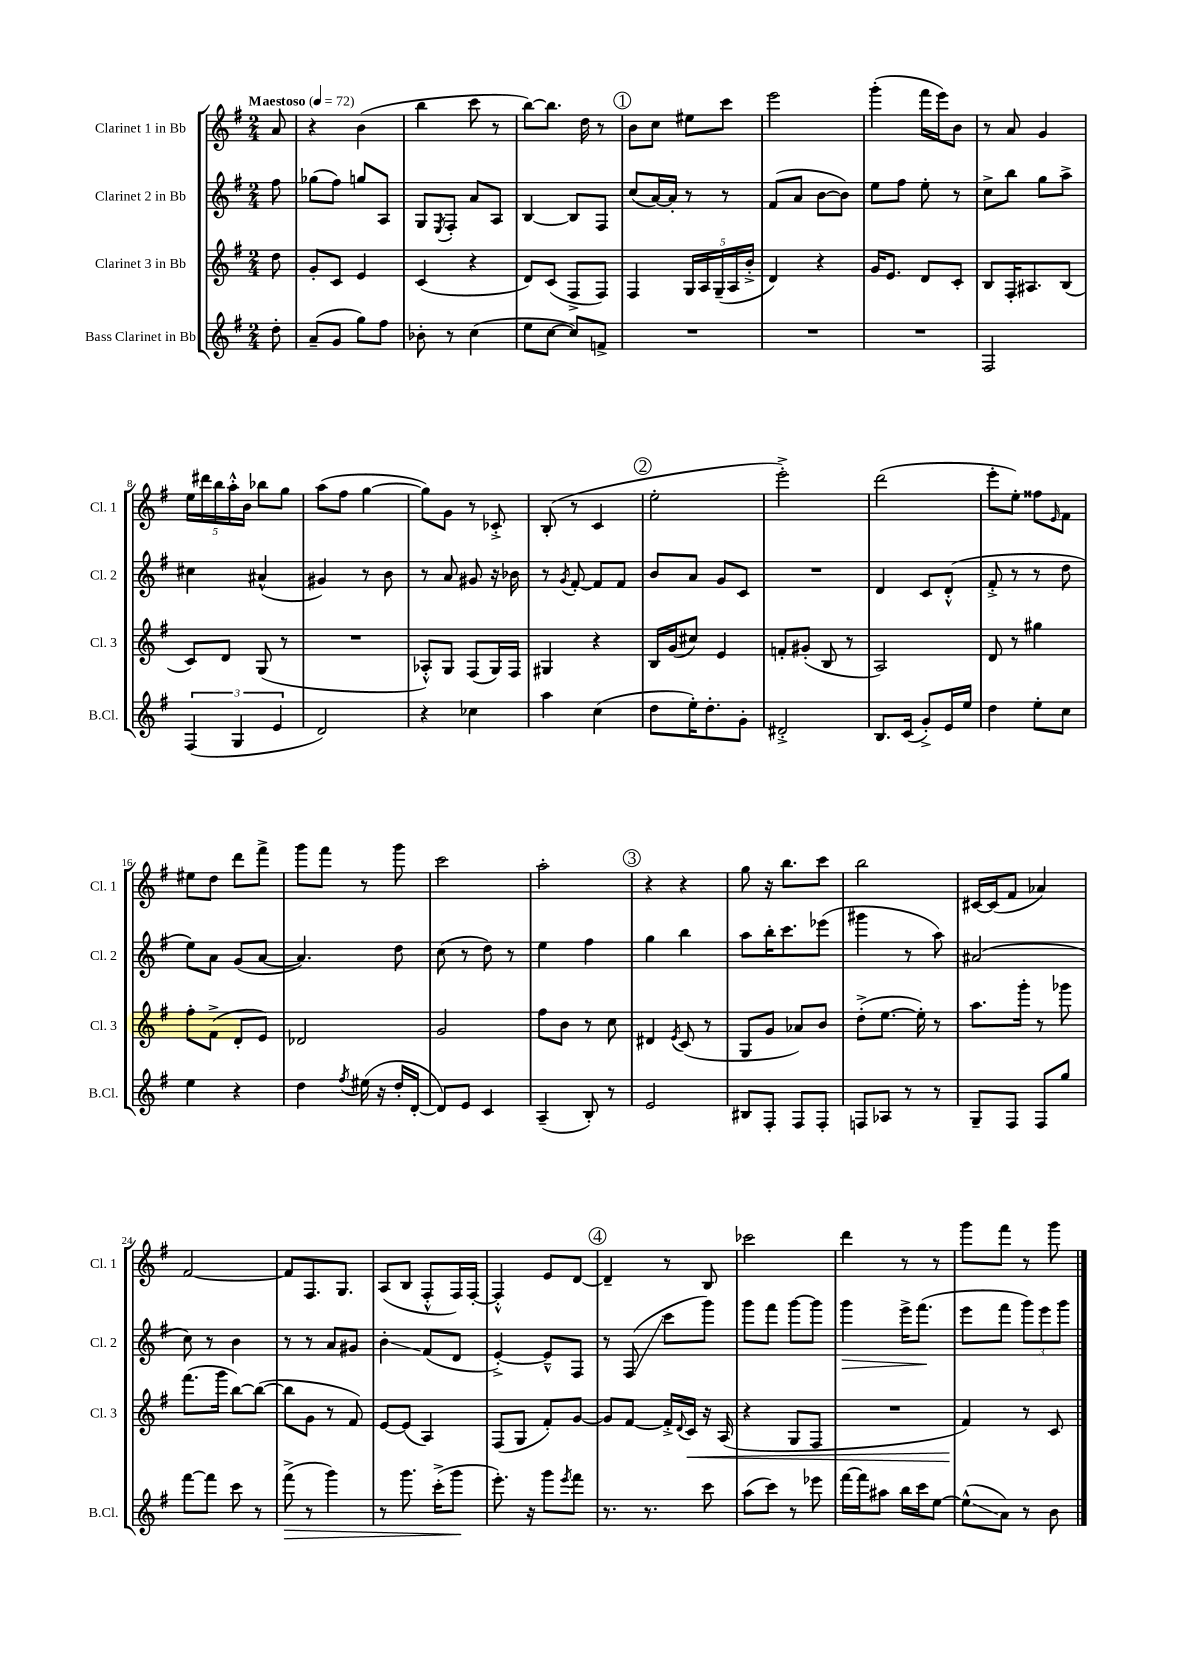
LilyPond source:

<<
\new StaffGroup <<
\new Staff = "s0" \with { instrumentName = "Clarinet 1 in Bb" shortInstrumentName = "Cl. 1" } {
    \clef treble \key g \major \numericTimeSignature \time 2/4 \partial 8 \tempo "Maestoso" 4 = 72
    a'8 |
    r4 b'4( |
    b''4 c'''8 r8 |
    b''8~) b''8. d''16 r8 |
    \mark \markup { \circle "1" } b'8 c''8 eis''8 c'''8 |
    e'''2 |
    g'''4-.( fis'''16 e'''16) b'8 |
    r8 a'8 g'4 |
    \tuplet 5/4 { e''16 dis'''16 b''16 a''16-.-^ b'16 } bes''8 g''8 |
    a''8( fis''8 g''4~ |
    g''8) g'8 r8 ces'8-.-> |
    b8-.( r8 c'4 |
    \mark \markup { \circle "2" } e''2-. |
    e'''2-.->) |
    d'''2( |
    e'''8-. e''8-.) fisis''8 \grace { e'16 } fis'8 |
    eis''8 d''8 d'''8 fis'''8-> |
    g'''8 fis'''8 r8 g'''8 |
    c'''2 |
    a''2-. |
    \mark \markup { \circle "3" } r4 r4 |
    g''8 r16 b''8. c'''8 |
    b''2 |
    cis'16~ cis'16( fis'8 aes'4) |
    fis'2~ |
    fis'8 fis8. g8. |
    a8( b8 fis8-.-^ fis16) fis16~-. |
    fis4-.-^ e'8 d'8~ |
    \mark \markup { \circle "4" } d'4-- r8 b8 |
    ces'''2 |
    d'''4 r8 r8 |
    g'''8 fis'''8 r8 g'''8 \bar "|." |
}
\new Staff = "s1" \with { instrumentName = "Clarinet 2 in Bb" shortInstrumentName = "Cl. 2" } {
    \clef treble \key g \major \numericTimeSignature \time 2/4 \partial 8
    fis''8 |
    ges''8( fis''8) g''8 a8 |
    g8 \acciaccatura { e8 } fis8-. a'8 a8 |
    b4~ b8 fis8 |
    \mark \markup { \circle "1" } c''8( a'16~) a'16-. r8 r8 |
    fis'8( a'8 b'8~ b'8) |
    e''8 fis''8 e''8-. r8 |
    c''8-> b''8 g''8 a''8-> |
    cis''4 ais'4-^( |
    gis'4) r8 b'8 |
    r8 a'8 gis'8 r16 bes'16 |
    r8 \acciaccatura { g'8 } fis'8~-. fis'8 fis'8 |
    \mark \markup { \circle "2" } b'8 a'8 g'8 c'8 |
    R2 |
    d'4 c'8 d'8-.-^( |
    fis'8-.-> r8 r8 d''8 |
    e''8) a'8 g'8( a'8~ |
    a'4.) d''8 |
    c''8( r8 d''8) r8 |
    e''4 fis''4 |
    \mark \markup { \circle "3" } g''4 b''4 |
    a''8 b''16-. c'''8. ees'''8( |
    gis'''4 r8 a''8) |
    ais'2( |
    c''8) r8 b'4 |
    r8 r8 a'8 gis'8 |
    b'4-.\glissando fis'8( d'8 |
    e'4~-.->) e'8---^ fis8 |
    \mark \markup { \circle "4" } r8 fis8\glissando( c'''8 g'''8) |
    g'''8 fis'''8 g'''8~ g'''8 |
    g'''4\> e'''16-> fis'''8.\!( |
    e'''8 fis'''8 \tuplet 3/2 { g'''8) e'''8 g'''8 } \bar "|." |
}
\new Staff = "s2" \with { instrumentName = "Clarinet 3 in Bb" shortInstrumentName = "Cl. 3" } {
    \clef treble \key g \major \numericTimeSignature \time 2/4 \partial 8
    d''8 |
    g'8-. c'8 e'4 |
    c'4( r4 |
    d'8) c'8( fis8-> fis8) |
    \mark \markup { \circle "1" } fis4 \tuplet 5/4 { g16 a16 g16--( a16 b'16-.-> } |
    d'4) r4 |
    g'16 e'8. d'8 c'8-. |
    b8 fis16-. ais8. b8( |
    c'8) d'8 g8( r8 |
    R2 |
    aes8-.-^) g8 fis8( g16) fis16 |
    gis4 r4 |
    \mark \markup { \circle "2" } b16 g'16( cis''8) e'4 |
    f'8-. gis'8-.( b8 r8 |
    a2) |
    d'8 r8 gis''4 |
    fis''8-. fis'8->( d'8-. e'8) |
    des'2 |
    g'2 |
    fis''8 b'8 r8 c''8 |
    \mark \markup { \circle "3" } dis'4 \acciaccatura { e'8 } c'8( r8 |
    g8 g'8 aes'8) b'8 |
    d''8-.->( e''8.~ e''16-.) r8 |
    a''8. g'''16-. r8 ges'''8 |
    fis'''8.( g'''16 b''8~) b''8~( |
    b''8 g'8 r8 fis'8) |
    e'8~ e'8( a4) |
    fis8( g8 fis'8-.) g'8~ |
    \mark \markup { \circle "4" } g'8 fis'8~ fis'16-.-> \appoggiatura { d'8 } c'16\< r16 a16( |
    r4 g8 fis8 |
    R2 |
    fis'4\!) r8 c'8 \bar "|." |
}
\new Staff = "s3" \with { instrumentName = "Bass Clarinet in Bb" shortInstrumentName = "B.Cl." } {
    \clef treble \key g \major \numericTimeSignature \time 2/4 \partial 8
    d''8-. |
    a'8--( g'8 g''8) fis''8 |
    bes'8-. r8 c''4( |
    e''8 c''8~ c''8) f'8-> |
    \mark \markup { \circle "1" } R2 |
    R2 |
    R2 |
    fis2 |
    \tuplet 3/2 { fis4( g4 e'4 } |
    d'2) |
    r4 ces''4 |
    a''4 c''4( |
    \mark \markup { \circle "2" } d''8 e''16-.) d''8.-. g'8-. |
    dis'2-.-> |
    b8. c'16( g'8-.->) e'16 e''16 |
    d''4 e''8-. c''8 |
    e''4 r4 |
    d''4 \acciaccatura { fis''8 } eis''16( r16 d''16-. d'16~-. |
    d'8) e'8 c'4 |
    a4--( b8-.) r8 |
    \mark \markup { \circle "3" } e'2 |
    bis8 fis8-. fis8 fis8-. |
    f8 aes8 r8 r8 |
    g8-- fis8 fis8 g''8 |
    fis'''8~ fis'''8 c'''8 r8 |
    fis'''8->\>( r8 g'''4) |
    r8 g'''8. c'''16-.->( g'''8\! |
    e'''8.-.) r16 g'''8 \acciaccatura { e'''8 } fis'''8 |
    \mark \markup { \circle "4" } r8. r8. c'''8 |
    a''8( c'''8) r8 ees'''8 |
    fis'''16~ fis'''16 ais''8 b''16 c'''16 e''8~ |
    e''8-^\glissando( a'8) r8 b'8 \bar "|." |
}
>>
>>
